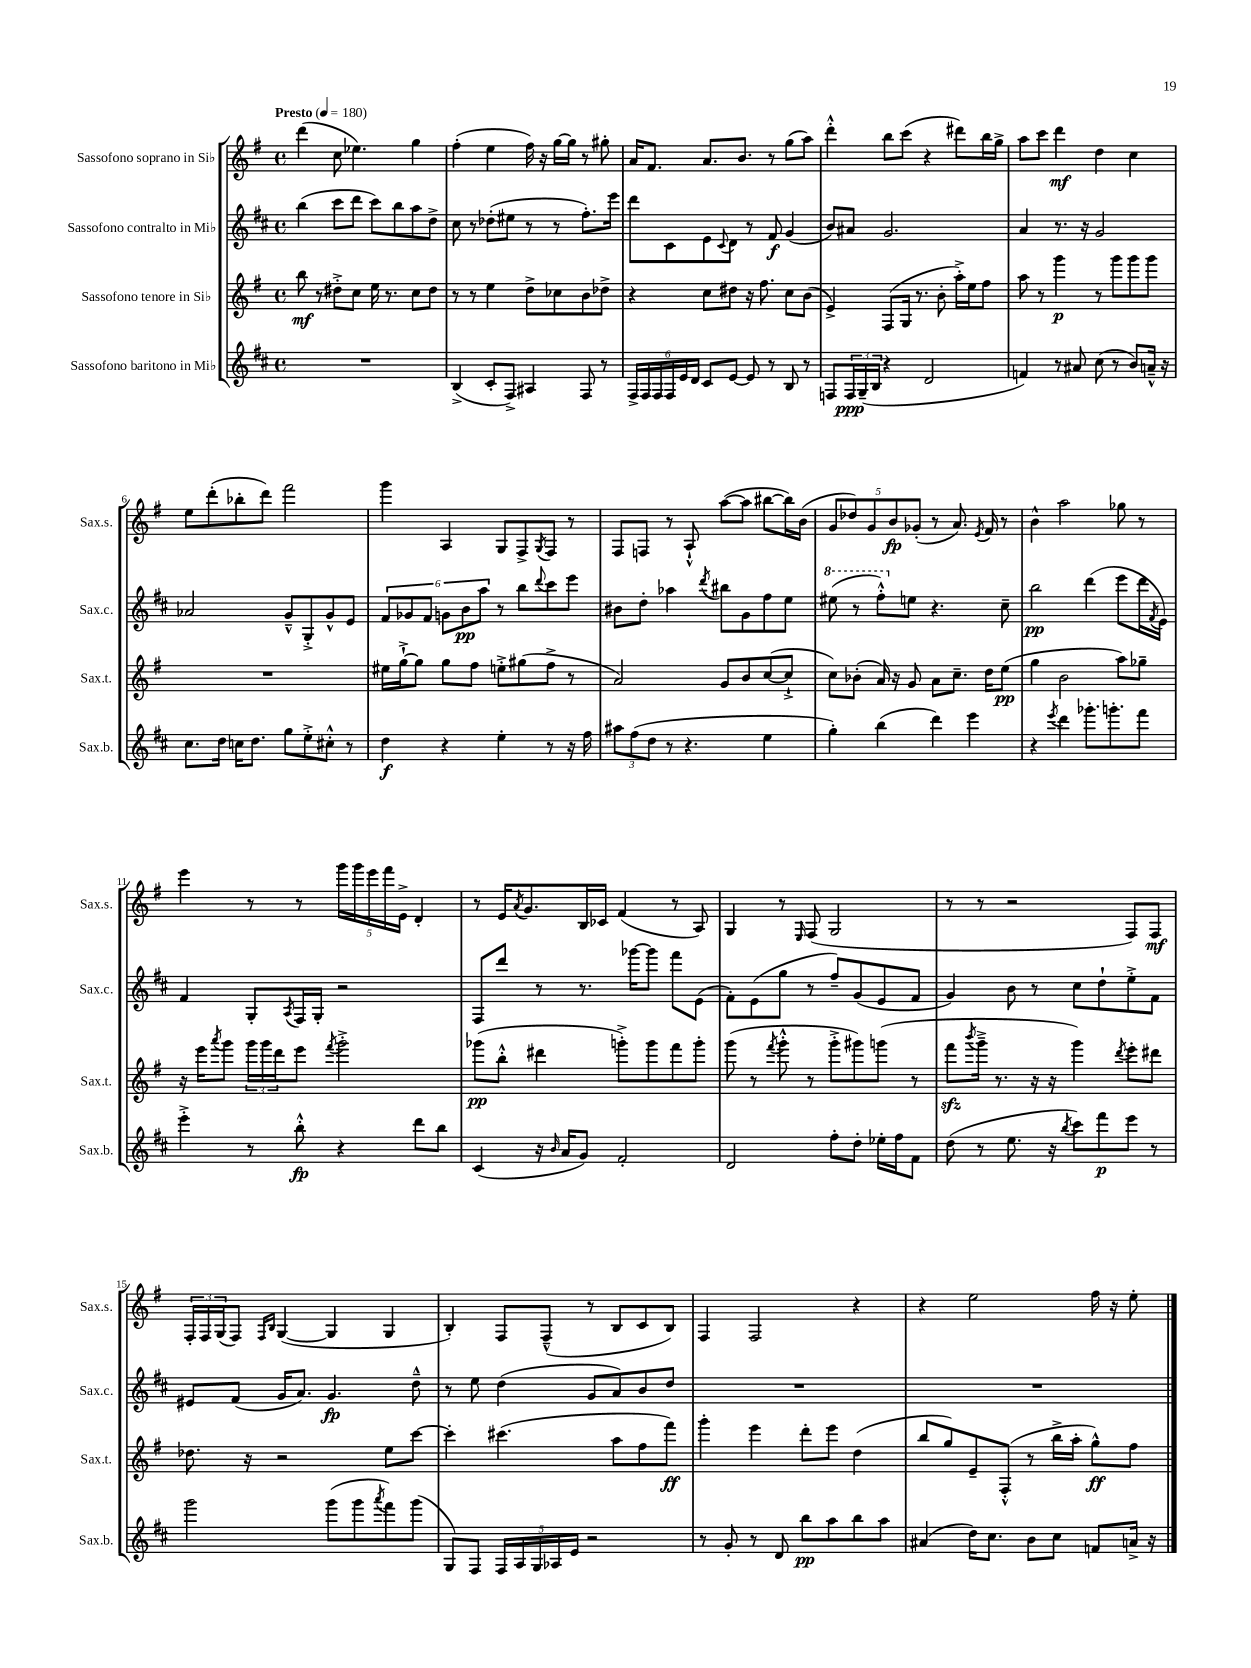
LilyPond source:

<<
\new StaffGroup <<
\new Staff = "s0" \with { instrumentName = "Sassofono soprano in Sib" shortInstrumentName = "Sax.s." } {
    \clef treble \key g \major \defaultTimeSignature \time 4/4 \tempo "Presto" 4 = 180
    d'''4( c''8 ees''4.) g''4 |
    fis''4-.( e''4 fis''16) r16 g''16~ g''16 r8 gis''8-. |
    a'16 fis'8. a'8. b'8. r8 g''8( a''8) |
    d'''4-.-^ b''8 c'''8( r4 dis'''8) b''16 g''16-> |
    a''8 c'''8 d'''4\mf d''4 c''4 |
    e''8 d'''8-.( bes''8-. d'''8) fis'''2 |
    g'''4 a4 g8 fis8-> \acciaccatura { g8 } fis8 r8 |
    fis8 f8 r8 a8-!-^ a''8~( a''8 bis''8~ bis''16) b'16( |
    \tuplet 5/4 { g'8 des''8) g'8 b'8\fp ges'8-.( } r8 a'8.) \acciaccatura { e'8 } fis'16 r8 |
    b'4-^ a''2 ges''8 r8 |
    e'''4 r8 r8 \tuplet 5/4 { g'''16 g'''16 e'''16 fis'''16 e'16-> } d'4-. |
    r8 e'16 \acciaccatura { a'8 } g'8. b16 ces'16 fis'4( r8 a8) |
    g4 r8 \grace { e16 } fis8( g2 |
    r8 r8 r2 fis8) fis8\mf |
    \tuplet 3/2 { fis16-. fis16 g16( } fis8) \grace { fis16 b16 } g4~( g4 g4 |
    b4-.) fis8 fis8---^( r8 b8 c'8 b8) |
    fis4 fis2 r4 |
    r4 e''2 fis''16 r16 e''8-. \bar "|." |
}
\new Staff = "s1" \with { instrumentName = "Sassofono contralto in Mib" shortInstrumentName = "Sax.c." } {
    \clef treble \key d \major \defaultTimeSignature \time 4/4
    b''4( cis'''8 d'''8 cis'''8) b''8 a''8 d''8-> |
    cis''8 r8 des''8-.( eis''8 r8 r8 fis''8.-.) e'''16 |
    d'''8 cis'8 e'8 \appoggiatura { cis'8 } d'8 r8 fis'8\f g'4( |
    b'8) ais'8 g'2. |
    a'4 r8. r16 g'2 |
    aes'2 g'8---^ g8-.-> g'8-^ e'8 |
    \tuplet 6/4 { fis'8 ges'8 fis'8 g'8 b'8\pp a''8 } r8 b''8 \appoggiatura { d'''8 } cis'''8 e'''8 |
    bis'8 d''8-. aes''4 \acciaccatura { d'''8 } bis''8 g'8 fis''8 e''8 |
    \ottava #1 eis'''8( r8 fis'''8-.-^) \ottava #0 e''!8 r4. cis''8-- |
    b''2\pp d'''4( e'''8 d'''16 \acciaccatura { fis'8 } e'16) |
    fis'4 g8-. \acciaccatura { a8 } fis16 g16-. r2 |
    fis8 d'''8 r8 r8. ges'''16~ ges'''8 fis'''8 e'8( |
    fis'8-.) e'8( g''8 r8 fis''8--) g'8( e'8 fis'8 |
    g'4) b'8 r8 cis''8 d''8-! e''8-.-> fis'8 |
    eis'8 fis'8( g'16 a'8.) g'4.\fp d''8---^ |
    r8 e''8 d''4( g'8 a'8) b'8 d''8 |
    R1 |
    R1 \bar "|." |
}
\new Staff = "s2" \with { instrumentName = "Sassofono tenore in Sib" shortInstrumentName = "Sax.t." } {
    \clef treble \key g \major \defaultTimeSignature \time 4/4
    b''8\mf r8 dis''8-.-> c''8 e''16 r8. c''8 dis''8 |
    r8 r8 e''4 d''8-> ces''8 b'8 des''8-> |
    r4 c''8 dis''8 r16 fis''8. c''8 b'8( |
    e'4->) fis8( g16 r8. b'8-. a''16-.->) e''16 fis''8 |
    a''8 r8 g'''4\p r8 g'''8 g'''8 g'''8 |
    R1 |
    eis''16 g''16~-!-> g''8 g''8 fis''8 e''8-.-> gis''8( fis''8-> r8 |
    a'2) g'8 b'8 c''8~( c''8-!-> |
    c''8) bes'8-.( a'16) r16 g'8 a'8 c''8.-- d''16 e''8\pp( |
    g''4 b'2 a''8) ges''8-- |
    r16 e'''16 \acciaccatura { a'''8 } g'''8 \tuplet 3/2 { g'''16 g'''16 d'''16 } e'''8 \acciaccatura { fis'''8 } g'''2-.-> |
    ges'''8\pp( b''8-.-^ dis'''4 g'''8-.->) g'''8 fis'''8 g'''8-. |
    g'''8( r8 \acciaccatura { fis'''8 } g'''8-.-^ r8 g'''8-.-> gis'''8) g'''8( r8 |
    fis'''8\sfz \acciaccatura { b'''8 } g'''16---> r8. r16 r16 g'''4) \acciaccatura { d'''8 } e'''8-. dis'''8 |
    des''8. r16 r2 e''8 c'''8~ |
    c'''4-. cis'''4.( a''8 fis''8 fis'''8\ff) |
    g'''4-. e'''4 d'''8-. e'''8 d''4( |
    b''8 g''8) e'8-- fis8-.-^( r8 b''16-> a''16-. g''8-^\ff) fis''8 \bar "|." |
}
\new Staff = "s3" \with { instrumentName = "Sassofono baritono in Mib" shortInstrumentName = "Sax.b." } {
    \clef treble \key d \major \defaultTimeSignature \time 4/4
    R1 |
    b4->( cis'8-. fis8->) ais4 fis8 r8 |
    \tuplet 6/4 { fis16-> fis16 fis16 fis16 e'16 d'16 } cis'8 e'8~ e'8 r8 b8 r8 |
    f8 \tuplet 3/2 { f16\ppp g16--( b16 } r4 d'2 |
    f'4) r8 ais'8 cis''8( r8 b'8) a'16---^ r16 |
    cis''8. d''16 c''16 d''8. g''8 e''8-.-> cis''8-.-^ r8 |
    d''4\f r4 e''4-. r8 r16 fis''16 |
    \tuplet 3/2 { ais''8 fis''8( d''8 } r8 r4. e''4 |
    g''4-.) b''4( d'''4) e'''4 |
    r4 \acciaccatura { e'''8 } d'''4 ges'''8.-. g'''8.-. fis'''8 |
    e'''4-.-> r8 b''8-.-^\fp r4 d'''8 b''8 |
    cis'4( r16 \grace { b'16 } a'16 g'8) fis'2-. |
    d'2 fis''8-. d''8-. ees''16-. fis''16 fis'8 |
    d''8( r8 e''8. r16 \acciaccatura { b''8 } cis'''8) fis'''8\p e'''8 r8 |
    g'''2 g'''8( g'''8 \acciaccatura { a'''8 } fis'''8) g'''8( |
    g8) fis8 \tuplet 5/4 { fis16 a16 g16 aes16 e'16 } r2 |
    r8 g'8-. r8 d'8 b''8\pp a''8 b''8 a''8 |
    ais'4( d''16) cis''8. b'8 cis''8 f'8 a'16-> r16 \bar "|." |
}
>>
>>
